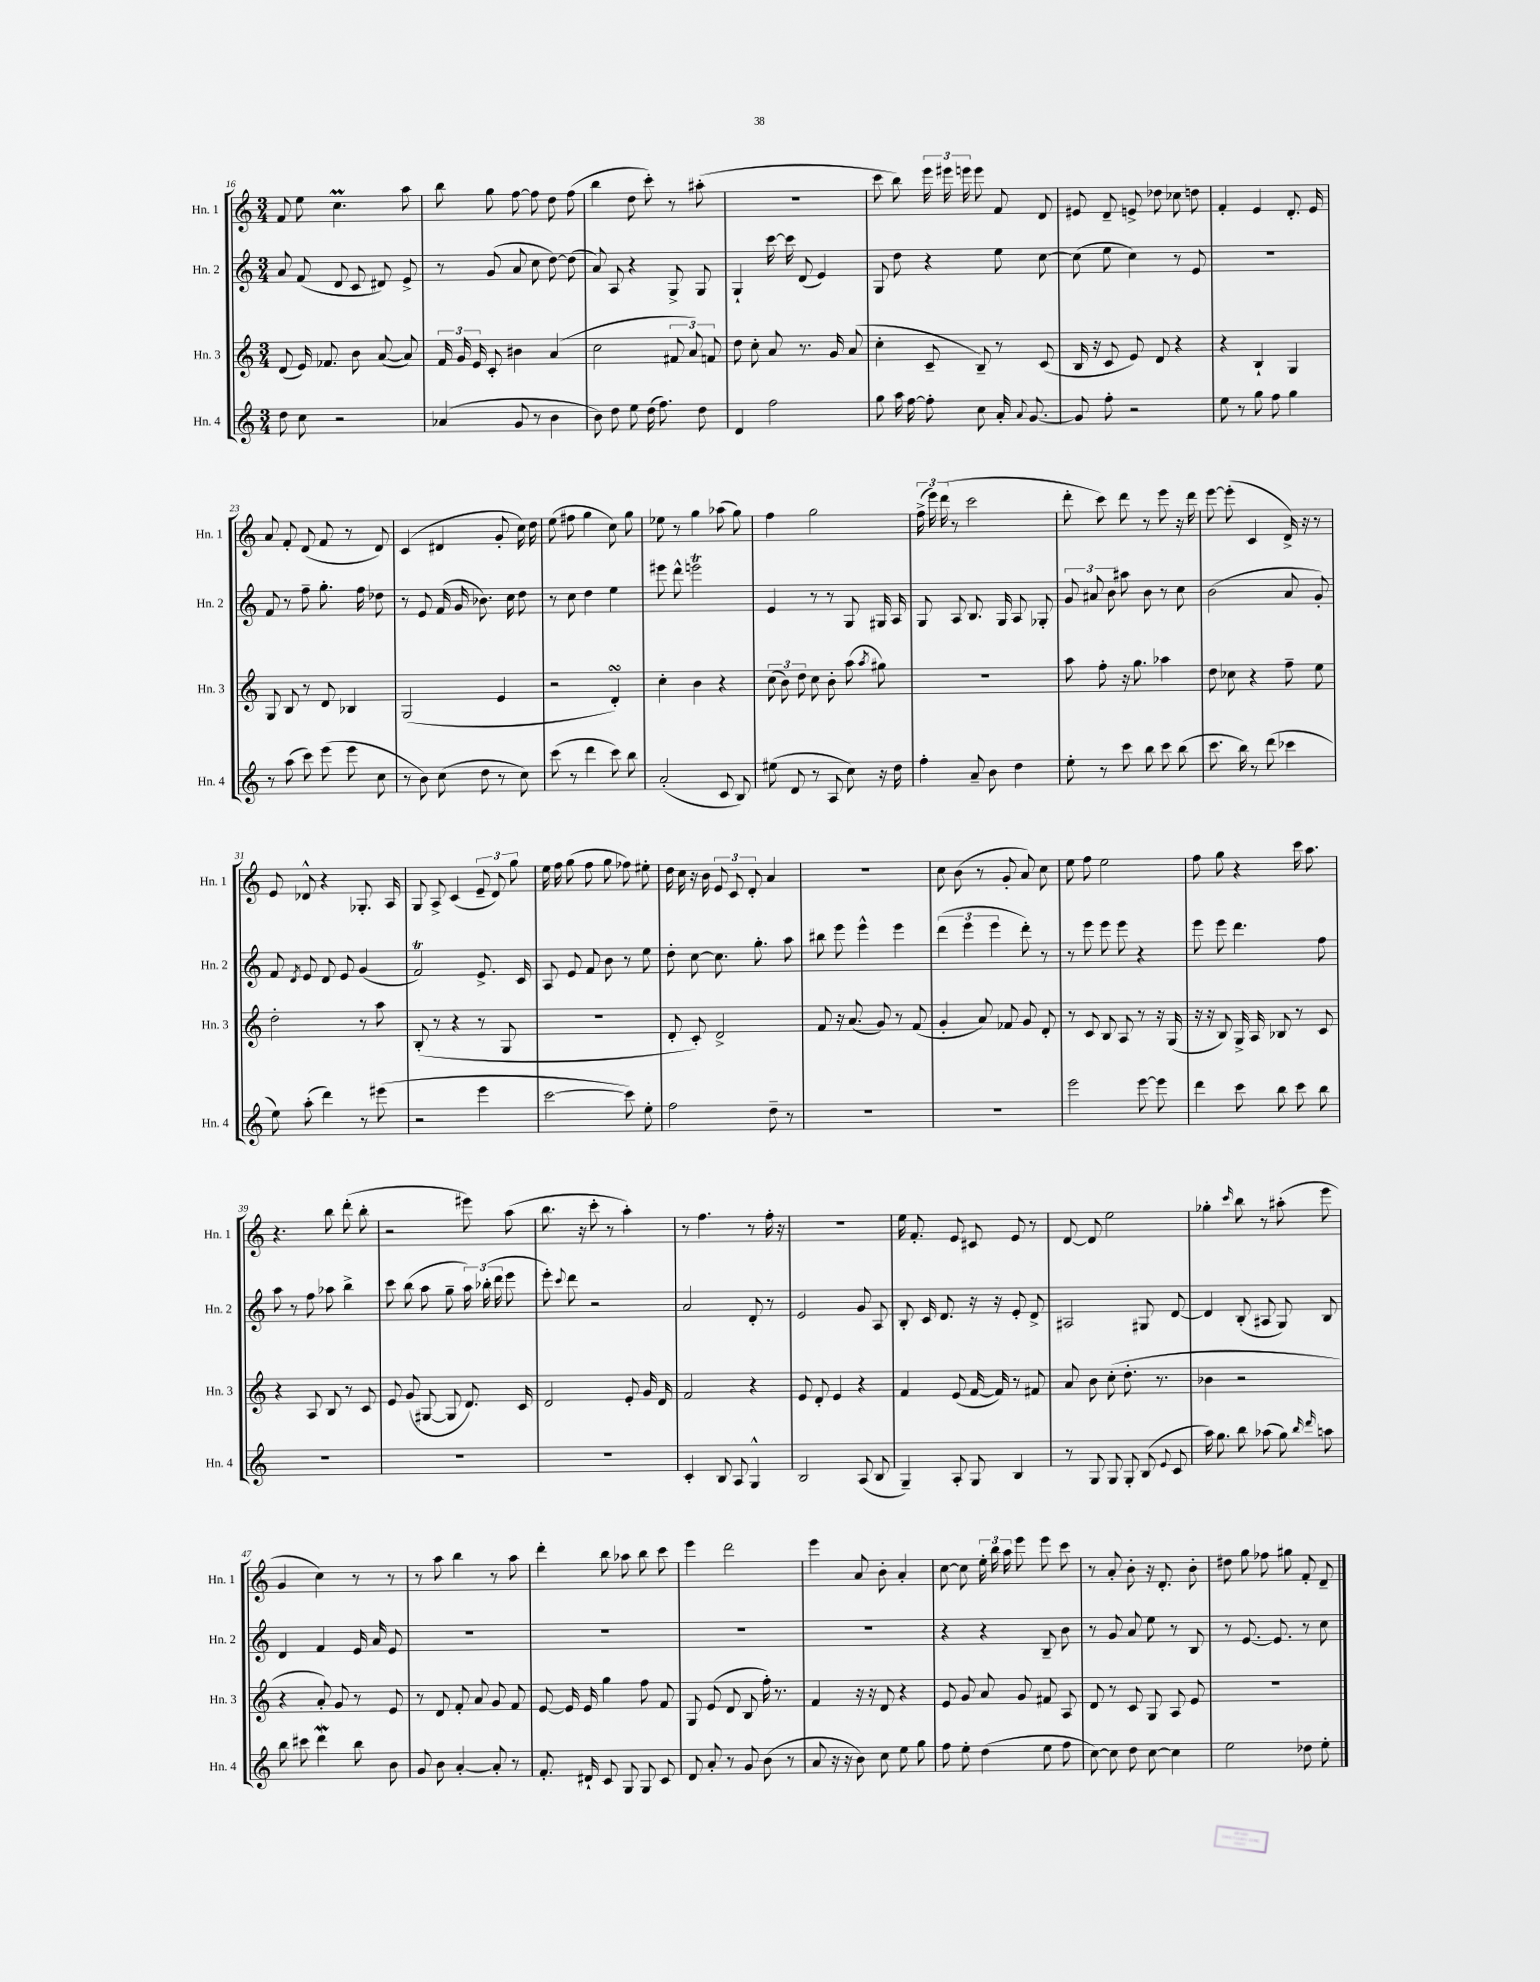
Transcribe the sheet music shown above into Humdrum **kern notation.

**kern	**kern	**kern	**kern
*staff4	*staff3	*staff2	*staff1
*clefG2	*clefG2	*clefG2	*clefG2
*k[]	*k[]	*k[]	*k[]
*M3/4	*M3/4	*M3/4	*M3/4
8dd\	(8d/	8a/	8f/
8cc\	16e/)	(8f/	8ee\
.	8.f-/	.	.
2r	.	8d/	4.cc\
.	8b\	8c/	.
.	([8a/	8d#/)	.
.	8a/])	8e^/	8aa\
=	=	=	=
(4a-/	24f/	8r	8bb\
.	24g/	.	.
.	24e/	.	.
.	8c'/	(8g/	8gg\
8g/	4b#\	8a/	[8ff\
8r	.	8cc\	8ff\]
4b\	(4a/	[8dd\)	8dd\
.	.	(8dd\]	(8ff\
=	=	=	=
8b\)	2cc\	8a/)	4bb\
8dd\	.	8A/	.
8ee\	.	4r	8dd\
(16dd\	.	.	8ccc'\)
8.ff\)	.	.	.
.	12f#/	8G^/	8r
.	12a/)	.	.
8dd\	.	8G/	(8aa#'\
.	12f/	.	.
=	=	=	=
4d/	8dd\	4G`/	2.r
.	8cc'\	.	.
2ff\	8a/	[16ccc\	.
.	.	16ccc\]	.
.	8.r	(8d/	.
.	.	4e/)	.
.	16g/	.	.
.	(8a/	.	.
=	=	=	=
8gg\	4cc'\	8G/	8ccc\
16aa\	.	8dd\	8bb\)
[16ff\	.	.	.
8ff'\]	8c~/	4r	24eee\
.	.	.	24eee#\
.	.	.	24eee\
8cc\	8B~/)	.	8eee\
16a'/	8r	8ee\	8f/
8qqa/	.	.	.
[8.g/	.	.	.
.	(8c/	[8cc\	8d/
=	=	=	=
8g/]	16B/	(8cc\]	8e#/
.	16r	.	.
8ff'\	8c/	8ee\	8d~/
2r	8e/)	4cc\)	8e^/
.	8d/	.	8dd-\
.	4r	8r	8cc-\
.	.	8e/	8dd\
=	=	=	=
8ee\	4r	2.r	4f'/
8r	.	.	.
8gg\	4B`/	.	4e/
8ff\	.	.	.
4gg\	4G/	.	8.d'/
.	.	.	16e/
=	=	=	=
8r	8G/	8f/	8a/
(8aa\	8B/	8r	8f'/
8ccc\)	8r	8ff~\	(8d/
(8eee\	8d/	8.gg'\	8f/
8eee\	4B-/	.	8r
.	.	16ff\	.
8cc\	.	8dd-\	8d/)
=	=	=	=
8r	(2G/	8r	(4c/
8b\)	.	8e/	.
(8cc\	.	(16f/	4d#/
.	.	16g/	.
8dd\	.	8.b-\)	.
8r	4e/	.	8g'/
.	.	16cc\	.
8cc\)	.	8dd\	16cc\)
.	.	.	16dd\
=	=	=	=
(8ccc\	2r	8r	(8ee\
8r	.	8cc\	8ff#\
4ddd\	.	4dd\	4gg\
8ccc\)	4d'/)	4ee\	8cc\)
8bb\	.	.	8gg\
=	=	=	=
(2a'/	4cc'\	8eee#\	8ee-\
.	.	8ddd^^\	8r
.	4b\	2eee\	4gg\
8c/	4r	.	(8aa-\
8B/)	.	.	8gg\)
=	=	=	=
(8ee#\	(12cc\	4e/	4ff\
.	12b\)	.	.
8d/	.	.	.
.	12dd\	.	.
8r	8cc\	8r	2gg\
8A/	8b'\	8r	.
8cc\)	(8aa\	8G/	.
.	8qaa/	.	.
16r	8gg#\)	16G#/	.
16dd\	.	16A/	.
=	=	=	=
4ff'\	2.r	8G/	(24ff^\
.	.	.	24eee\)
.	.	.	(24ddd\
.	.	8A/	8r
8a~/	.	8.B/	2ccc\
8b\	.	.	.
.	.	16G/	.
4dd\	.	8A/	.
.	.	8G-'/	.
=	=	=	=
8ee'\	8aa\	12g/	8ddd'\
.	.	12a#/	.
8r	8ff'\	.	8ccc\)
.	.	12b\	.
8ccc\	16r	8aa#\	8ddd\
.	8.gg\	.	.
8bb\	.	8b\	8r
8ccc\	4aa-\	8r	8eee\
(8bb\	.	8cc\	16r
.	.	.	16ddd\
=	=	=	=
8.ccc\	8dd\	(2b\	[8eee\
.	8cc-\	.	(8eee'\]
16bb\)	.	.	.
8r	4r	.	4c/
(8ddd\	.	.	.
4ccc-\	8ff~\	8a/	16d^/)
.	.	.	16r
.	8ee\	8g'/)	8r
=	=	=	=
8ee\)	2dd'\	8f/	8e/
.	.	8qd/	.
(8aa'\	.	8e/	8d-^^/
4ddd\)	.	8d/	4r
.	.	8e/	.
8r	8r	(4g/	8.G-'/
(8eee#\	8aa\	.	.
.	.	.	16A/
=	=	=	=
2r	(8B'/	2f/)	8G/
.	8r	.	8A^/
.	4r	.	(4c/
4eee\	8r	8.e^/	12e~/
.	.	.	12d/)
.	8G/	.	.
.	.	.	12gg\
.	.	16c/	.
=	=	=	=
[2ccc\	2.r	8A/	16ee\
.	.	.	16ff\
.	.	8e/	(8gg\
.	.	8f/	8ff\
.	.	8b\	8gg\
8ccc\])	.	8r	8ff-\)
8ee'\	.	8ee\	8ee#'\
=	=	=	=
2ff\	8d'/	8dd'\	16dd\
.	.	.	16cc\
.	8c'/)	[8cc\	16r
.	.	.	16b\
.	2d^/	8.cc\]	12e/
.	.	.	12c/
.	.	.	12d'/
.	.	8.gg'\	.
8dd~\	.	.	4a/
8r	.	8aa\	.
=	=	=	=
2.r	8f/	8bb#\	2.r
.	16r	8eee\	.
.	(8.a/	.	.
.	.	4eee^^\	.
.	8g/)	.	.
.	8r	4eee\	.
.	(8f/	.	.
=	=	=	=
2.r	4g'/	(6ddd\	8cc\
.	.	.	(8b\
.	.	6eee\	.
.	8a/)	.	8r
.	.	6eee\	.
.	8f-/	.	8g'/
.	8g/	8ddd'\)	8a/)
.	8d'/	8r	8cc\
=	=	=	=
2eee\	8r	8r	8ee\
.	8c/	8eee\	8ff\
.	8B/	8eee\	2ee\
.	8A/	8eee\	.
[8eee\	8r	4r	.
8eee\]	16r	.	.
.	(16G/	.	.
=	=	=	=
4ddd\	16r	8eee\	8ff\
.	16r	.	.
.	8B/)	8eee\	8gg\
8ccc\	16G^/	4.ddd\	4r
.	16A/	.	.
8bb\	8B-/	.	.
8ccc\	8r	.	16ccc\
.	.	.	8.aa\
8bb\	8c/	8ff\	.
=	=	=	=
2.r	4r	8aa\	4.r
.	.	8r	.
.	8A/	8ff\	.
.	8B/	8aa-\	8bb\
.	8r	4bb^\	(8ddd'\
.	8c/	.	8bb'\
=	=	=	=
2.r	8e/	8ccc\	2r
.	(8g/	(8bb\	.
.	[8G#/	8aa\	.
.	8G#/]	8gg~\	.
.	8.d/)	24aa\)	8eee#\)
.	.	(24bb-'\	.
.	.	24ddd\	.
.	.	8eee\	(8aa\
.	16c/	.	.
=	=	=	=
2.r	2d/	8eee'\)	8.bb\
.	.	8qqccc/	.
.	.	8ddd\	.
.	.	.	16r
.	.	2r	8ccc'\
.	.	.	8r
.	8e'/	.	4aa'\)
.	16g/	.	.
.	16d/	.	.
=	=	=	=
4c'/	2f/	2a/	8r
.	.	.	4.ff\
8B/	.	.	.
8A/	.	.	.
4G^^/	4r	8d'/	8r
.	.	8r	16ff'\
.	.	.	16r
=	=	=	=
2B/	8e/	2e/	2.r
.	8d'/	.	.
.	4e/	.	.
(8A/	4r	8g/	.
8B/	.	8A/	.
=	=	=	=
4G~/)	4f/	8B'/	16ee\
.	.	.	8.f'/
.	.	16c/	.
.	.	8.d/	.
8A'/	(8e/	.	8e/
8G/	[16f/	16r	8c#/
.	16f/])	16r	.
4B/	8r	8e'/	8e/
.	8f#/	8d^/	8r
=	=	=	=
8r	8a/	2A#/	[8d/
8G/	8b\	.	8d/]
8G/	(8cc'\	.	2ee\
8G'/	8.dd'\	.	.
(8B/	.	8G#/	.
.	8.r	.	.
8qqe/	.	.	.
8c/	.	[8d/	.
=	=	=	=
16aa\)	4b-\	4d/]	4gg-'\
8.gg\	.	.	.
.	.	.	16qqccc/
8bb\	2r	(8B'/	8bb\
(8aa-\	.	8A#/	8r
8gg\)	.	8G/)	(8aa#'\
16qqbb/	.	.	.
16qqddd/	.	.	.
8aa\	.	8B/	8eee\
=	=	=	=
8bb\	4r	4d/	4g/
8ccc#\	.	.	.
4ddd\	8a'/)	4f/	4cc\)
.	8g/	.	.
8bb\	8r	16e/	8r
.	.	16a/	.
8b\	8e/	8e/	8r
=	=	=	=
8g/	8r	2.r	8r
8b\	8d/	.	8aa\
[4a'/	8f'/	.	4bb\
.	8a/	.	.
8a'/]	8g/	.	8r
8r	8f/	.	8aa\
=	=	=	=
8.f'/	[8e/	2.r	4ddd'\
.	16e/]	.	.
16d#`/	16e/	.	.
8c/	4gg\	.	8bb\
8G/	.	.	8aa-\
8G/	8ff\	.	8bb\
8c/	8f/	.	8ccc\
=	=	=	=
8d/	8G/	2.r	4eee\
8a'/	(8e/	.	.
8r	8d/	.	2ddd\
8g/	8B/	.	.
(8b\	16ff'\)	.	.
.	8.r	.	.
8r	.	.	.
=	=	=	=
8a/	4f/	2.r	4eee\
16r	.	.	.
16r	.	.	.
8b\)	16r	.	8a/
.	16r	.	.
8cc\	8d/	.	8b'\
8ee\	4r	.	4a'/
8gg\	.	.	.
=	=	=	=
8ff\	8e/	4r	[8cc\
8ee'\	8g/	.	8cc\]
(4dd\	8a/	4r	24ee'\
.	.	.	24bb\
.	.	.	24aa\
.	8g/	.	8eee\
8ee\	8f#/	8B~/	8eee\
8ff\	8A/	8b\	8ccc\
=	=	=	=
[8cc\)	8d/	8r	8r
8cc\]	8r	8g/	8a'/
8dd\	8c/	8a/	8b'\
[8cc\	8G/	8ee\	16r
.	.	.	8.d'/
4cc\]	8A/	8r	.
.	8e/	8B/	8b'\
=	=	=	=
2ee\	2.r	8r	8dd#\
.	.	[8.e/	8gg\
.	.	.	8ff-\
.	.	8.e/]	.
.	.	.	8gg#\
8dd-\	.	8r	8f'/
8ee'\	.	8cc\	8d~/
==	==	==	==
*-	*-	*-	*-
